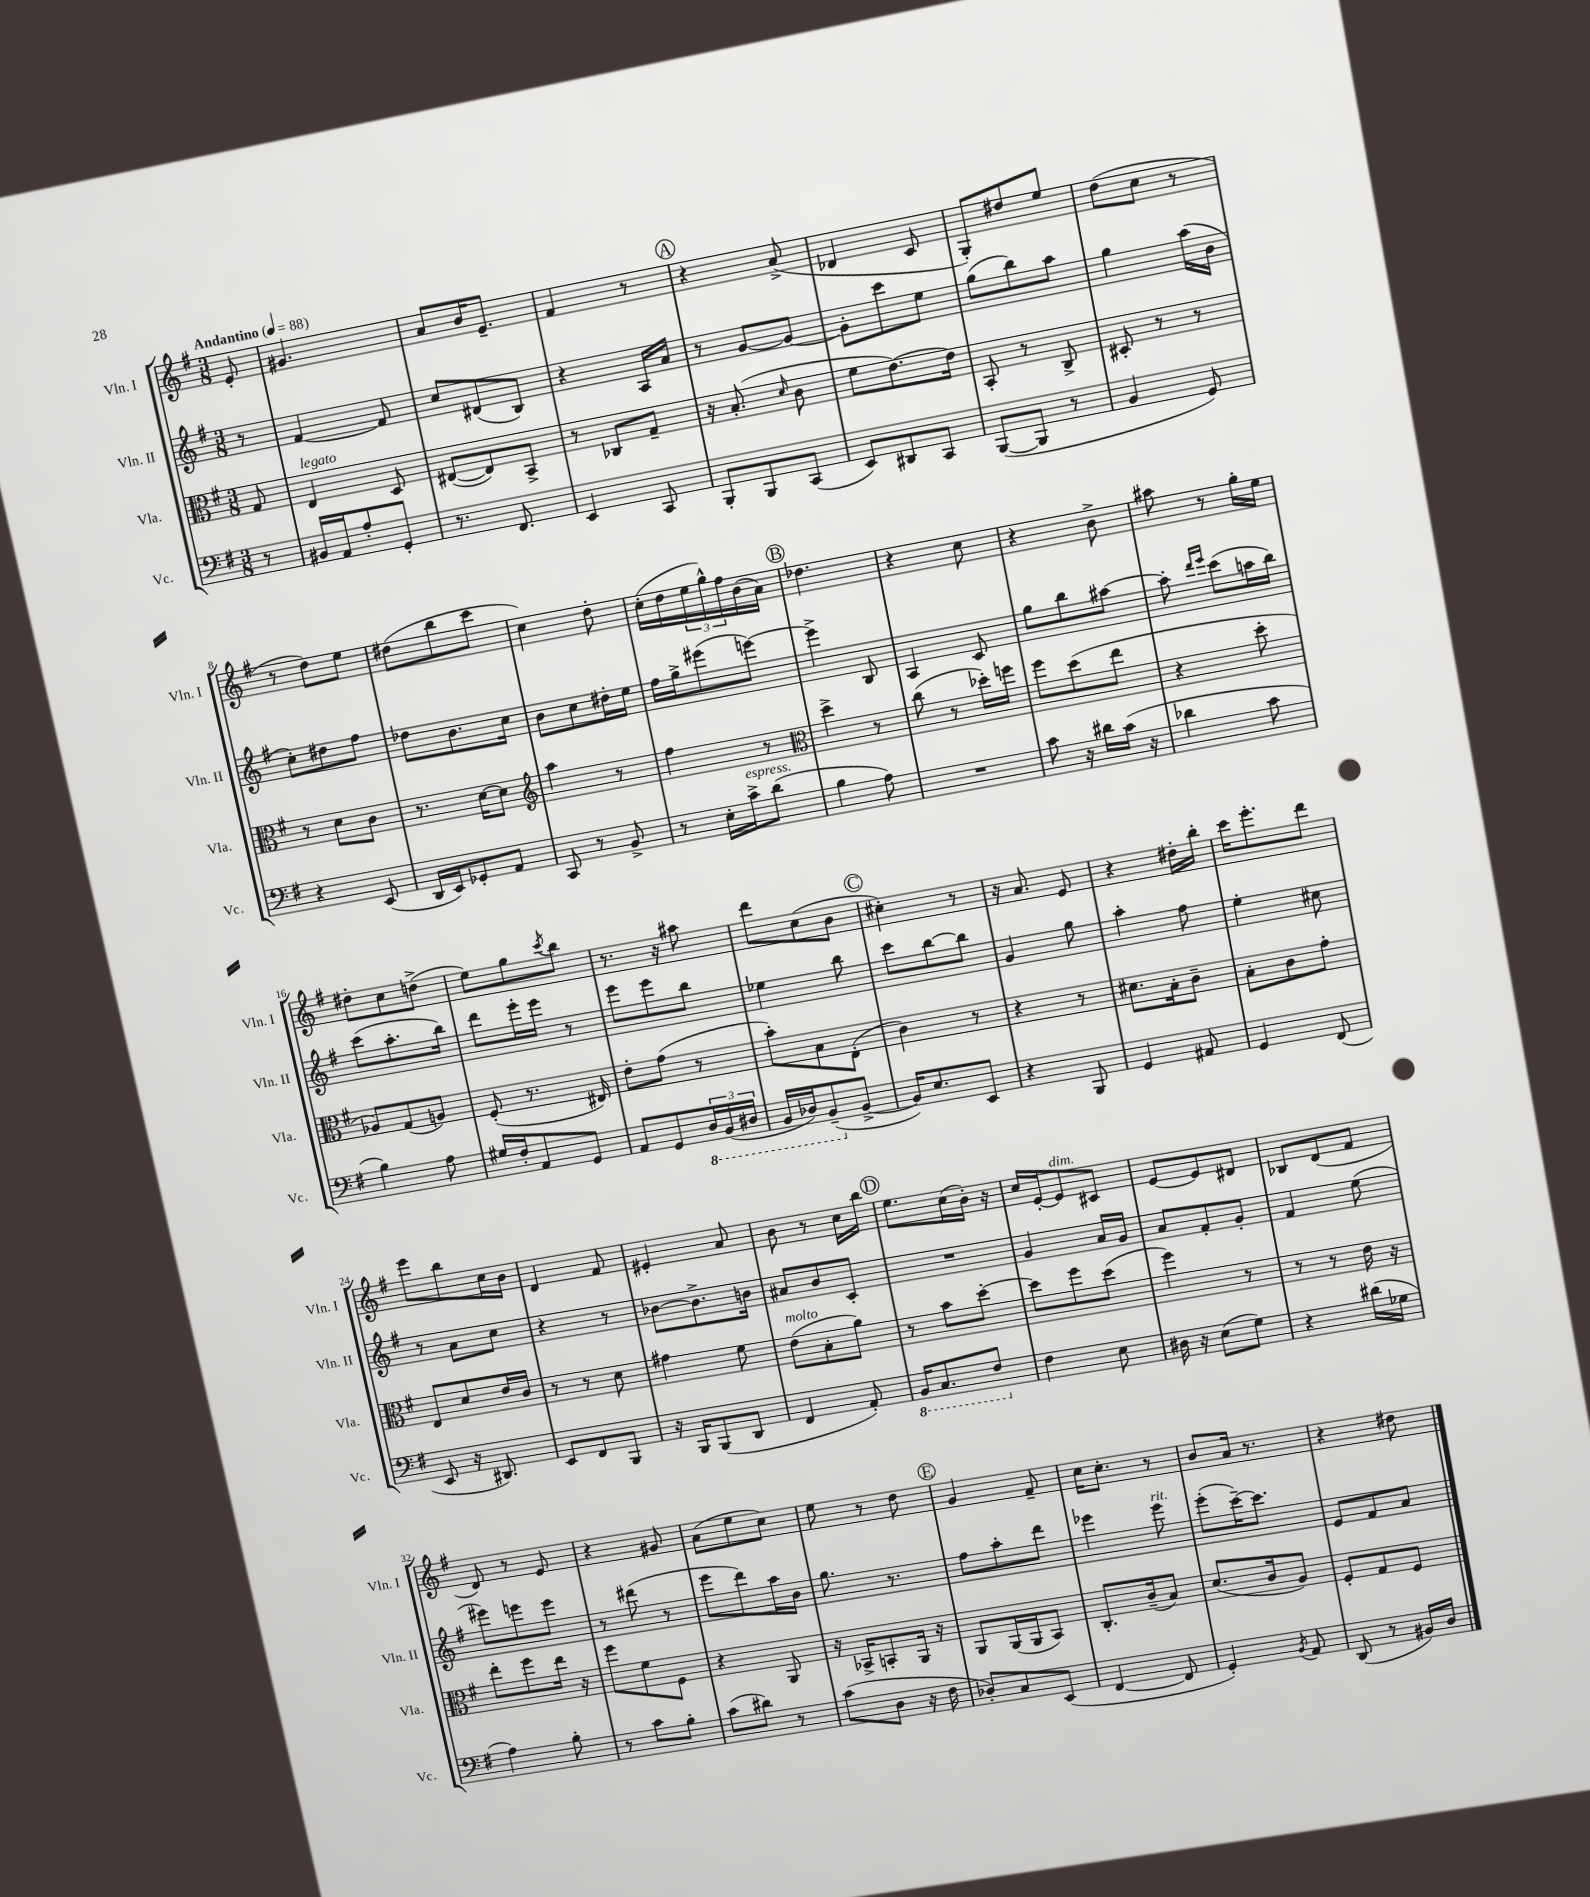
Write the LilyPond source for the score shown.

<<
\new StaffGroup <<
\new Staff = "s0" \with { instrumentName = "Vln. I" shortInstrumentName = "Vln. I" } {
    \clef treble \key g \major \numericTimeSignature \time 3/8 \partial 8 \tempo "Andantino" 4 = 88
    e'8-. |
    gis'4. |
    a'8 b'16 e'8.-- |
    fis'4 r8 |
    \mark \markup { \circle "A" } r4 a'8->( |
    des'4 c'8 |
    g8-.) dis''8 e''8 |
    d''8( c''8 r8 |
    r8 d''8) e''8 |
    dis''8( b''8 c'''8 |
    c''4) d''8-. |
    c''16-.( d''16 \tuplet 3/2 { e''16 g''16-^) fis''16 } b'16( a'16) |
    \mark \markup { \circle "B" } des''4. |
    r4 c''8 |
    r4 b'8-> |
    ais''8 r8 g''16-. e''16 |
    dis''8-. c''8 d''8->( |
    e''8) g''8 \acciaccatura { c'''8 } b''8 |
    r8. r16 ais''8 |
    d'''8 c''8( b'8 |
    \mark \markup { \circle "C" } cis''4-.) r8 |
    r16 a'8. e'8 |
    r4 dis''16-. b''16-. |
    c'''16 e'''8.-. d'''8 |
    e'''8 b''8 c''16 b'16 |
    d'4 fis'8 |
    eis'4-. a'8 |
    b'8 r8 c''16 b''16 |
    \mark \markup { \circle "D" } e''8. c''16( b'16-.) r16 |
    c''16 e'16~-. e'8^\markup { \italic "dim." } cis'8 |
    e'8~ e'8 dis'8 |
    bes8 d'8( fis'8 |
    d'8) r8 e'8 |
    r4 gis'8 |
    a'8( e''8 c''8) |
    e''8 r8 d''8 |
    \mark \markup { \circle "E" } g'4 fis'8-- |
    c''16 c''8.-. r8 |
    b'8 a'16 r8. |
    r4 dis''8 \bar "|." |
}
\new Staff = "s1" \with { instrumentName = "Vln. II" shortInstrumentName = "Vln. II" } {
    \clef treble \key g \major \numericTimeSignature \time 3/8 \partial 8
    r8 |
    fis'4~ fis'8 |
    c''8 dis'8( b8) |
    r4 a16 a'16 |
    \mark \markup { \circle "A" } r8 g'8~ g'8~ |
    g'8-. c'''8 e''8 |
    g''8( b''8) a''8 |
    g''4 a''16( b'16 |
    c''8-.) dis''8 fis''8 |
    des''8 b'8. c''16 |
    b'8 c''8 dis''16-. e''16 |
    fis''16 g''16-> eis'''8( e'''8~) |
    \mark \markup { \circle "B" } e'''4-> b8 |
    a4 c'8 |
    g''8 b''8 ais''8~ |
    ais''8-. \grace { d'''16 e'''16 } c'''8( a''16 b''16) |
    c'''8( a''8.-. b''16) |
    d'''8 e'''16-. e'''16 r8 |
    e'''8 e'''8 b''8 |
    ees''4 b''8 |
    \mark \markup { \circle "C" } c'''8 b''8~ b''8 |
    g'4 g''8 |
    a''4-. fis''8 |
    e''4-. cis''8 |
    r8 a'8 c''8 |
    r4 r8 |
    bes'8~ bes'8.-> b'16 |
    ais'8 b'8 c'8-. |
    \mark \markup { \circle "D" } R4. |
    g'4 a'16 g'16 |
    a'8 fis'8-. g'8-. |
    fis'4 e''8( |
    eis'''8) e'''8 e'''8 |
    r8 dis'''8( r8 |
    e'''8 d'''8) a''16 b'16 |
    g''8. r8. |
    \mark \markup { \circle "E" } fis''8 a''8-. d'''8 |
    ees'''4 ees'''8^\markup { \italic "rit." } |
    e'''8-.( c'''16~--) c'''8. |
    e'8 fis'8 a'8 \bar "|." |
}
\new Staff = "s2" \with { instrumentName = "Vla." shortInstrumentName = "Vla." } {
    \clef alto \key g \major \numericTimeSignature \time 3/8 \partial 8
    g8 |
    e4^\markup { \italic "legato" } d8 |
    eis8~( eis8) b,8-> |
    r8 ces8 g8-- |
    \mark \markup { \circle "A" } r16 b8.-.( \grace { d'16 } c'8 |
    fis'8 e'8.~) e'16 |
    b,8-. r8 c8-> |
    dis8-. r8 r8 |
    r8 d'8 c'8 |
    r8. d'16~ d'8 |
    \clef treble a''4 r8 |
    fis''4 r8 |
    \mark \markup { \circle "B" } \clef alto d''4-> r8 |
    c''8( r8 des''16-.) f''16 |
    fis''8 d''8( e''8 |
    r4 d''8-. |
    aes8) g8( a8) |
    fis8-.( r8. eis16) |
    e'8-. g'8( r8 |
    b'8-.) b8 e8-.( |
    \mark \markup { \circle "C" } c'4) r8 |
    r4 r8 |
    dis'8. b16-. c'8-- |
    b8-. c'8 g'8-. |
    e8 d'8 e'16 c'16 |
    r8 r8 d'8 |
    gis'4 fis'8 |
    e'8^\markup { \italic "molto" }( b8-. a'8) |
    \mark \markup { \circle "D" } r8 b'8 d''8~-. |
    d''8 fis''8 d''8( |
    fis''4) r8 |
    r8 r8 e'16 r16 |
    e''8-. fis''8 e''16 r16 |
    fis''8 fis'8 fis8 |
    r4 a,8 |
    r16 bes,16-> b,8-. a,16 r16 |
    \mark \markup { \circle "E" } a,8 a,16( a,16 b,8) |
    c8.-. c'16--( b8) |
    d'8.( c'16 a8) |
    fis8-. g8 fis8 \bar "|." |
}
\new Staff = "s3" \with { instrumentName = "Vc." shortInstrumentName = "Vc." } {
    \clef bass \key g \major \numericTimeSignature \time 3/8 \partial 8
    r8 |
    bis,16 a,16 a8-. g,8-. |
    r8. fis,8. |
    e,4 c,8 |
    \mark \markup { \circle "A" } b,,8-. b,,8 c,8( |
    e,8) dis,8 c,8 |
    b,,8~( b,,8 r8 |
    b,4 g,8) |
    r4 e,8( |
    d,16 e,16) ges,8-. a,8 |
    c,8 r8 b,8-> |
    r8 e16-. c'16->^\markup { \italic "espress." } d'8( |
    \mark \markup { \circle "B" } b4 a8) |
    R4. |
    c'8 r16 dis'16 c'16( r16 |
    des'4 c'8 |
    b4) a8 |
    gis16 fis16-. a,8 g,8 |
    a,8 g,8 \tuplet 3/2 { \ottava #-1 d,16 b,,16( dis,16 } |
    b,,16 des,16) b,,8--( \ottava #0 b,8~-> |
    \mark \markup { \circle "C" } b,16) e8. e,8 |
    r4 b,,8 |
    g,4 ais,8 |
    g,4 fis,8( |
    e,8 r16 dis,8.) |
    e,8 fis,8 b,,8 |
    r16 b,,16 b,,8( d,8 |
    fis,4 a,8-.) |
    \mark \markup { \circle "D" } \ottava #-1 b,,16 c,8. fis,8 \ottava #0 |
    fis4 e8 |
    dis16 r16 e8( g8) |
    r4 dis'16( ges16 |
    a4) b8-. |
    r8 c'8 b8-. |
    c'8( dis'8) r8 |
    c'8( d8 r16 fis16 |
    \mark \markup { \circle "E" } des8-.) c8 e,8( |
    fis,4~ fis,8 |
    g,4-.) \acciaccatura { b,8 } a,8 |
    d,8( r8 bis,16) d16 \bar "|." |
}
>>
>>
